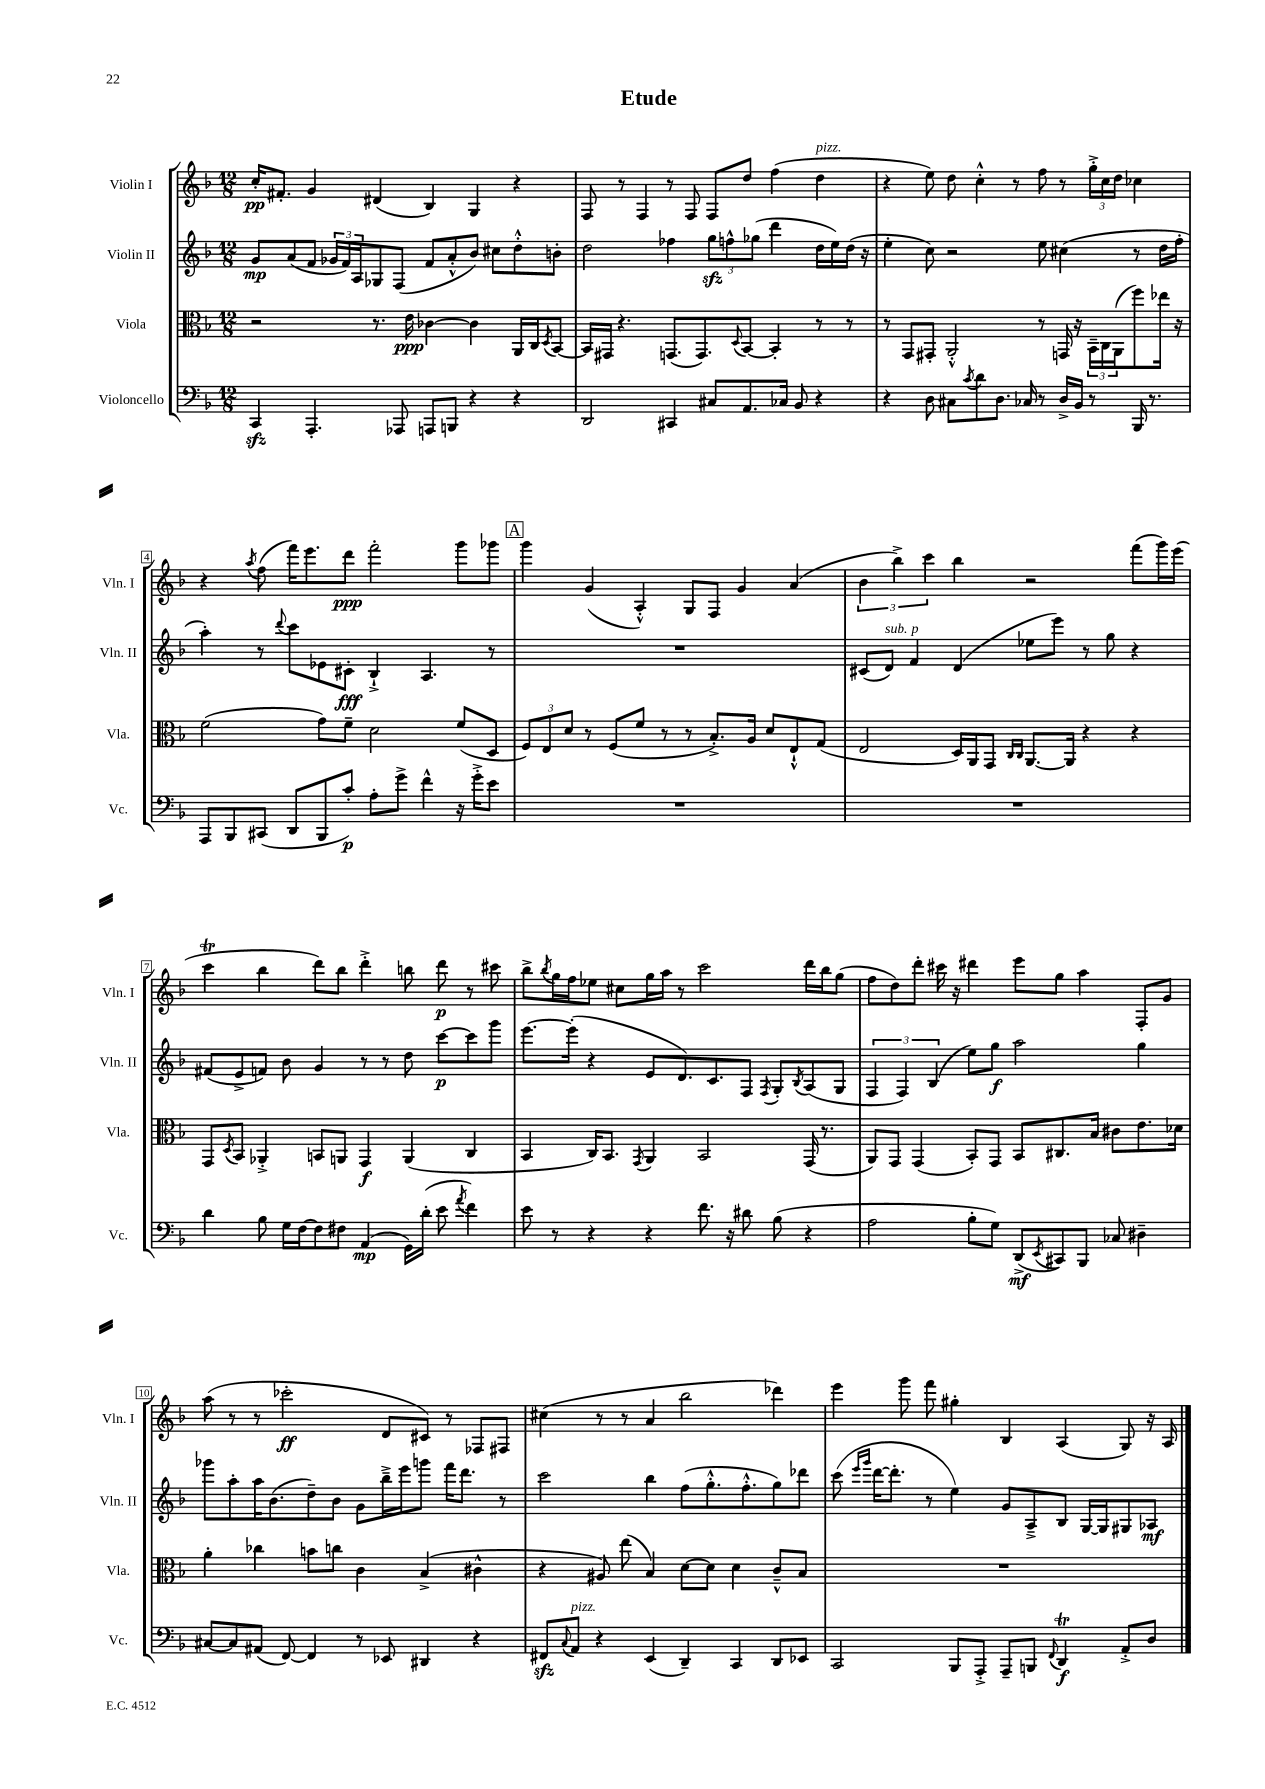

**kern	**dynam	**kern	**dynam	**kern	**dynam	**kern	**dynam
*part4	*part4	*part3	*part3	*part2	*part2	*part1	*part1
*staff4	*staff4	*staff3	*staff3	*staff2	*staff2	*staff1	*staff1
*I"Violoncello	*	*I"Viola	*	*I"Violin II	*	*I"Violin I	*
*I'Vc.	*	*I'Vla.	*	*I'Vln. II	*	*I'Vln. I	*
*clefF4	*	*clefC3	*	*clefG2	*	*clefG2	*
*k[b-]	*	*k[b-]	*	*k[b-]	*	*k[b-]	*
*M12/8	*	*M12/8	*	*M12/8	*	*M12/8	*
=1	=1	=1	=1	=1	=1	=1	=1
4CCzz/	.	2r	.	8g/L	mp	16cc'/KL	pp
.	.	.	.	.	.	8.f#X'/J	.
.	.	.	.	(8a/	.	.	.
4.AAA'/	.	.	.	8f/J	.	4g/	.
.	.	.	.	24g-X/LL	.	.	.
.	.	.	.	24f/)	.	.	.
.	.	.	.	24A/J	.	.	.
.	.	8.r	.	8G-X/	.	(4d#X/	.
8AAA-X/	.	.	.	(8F/J	.	.	.
.	.	16e\	ppp	.	.	.	.
8AAAn/L	.	[4c-X\	.	8f/L	.	4B-/)	.
8BBBn/J	.	.	.	8a'^^/	.	.	.
4r	.	4c-\]	.	8b-/J)	.	4G/	.
.	.	.	.	8cc#X\L	.	.	.
4r	.	16AA/LL	.	8dd'^^\	.	4r	.
.	.	16C/J	.	.	.	.	.
.	.	8qD/	.	.	.	.	.
.	.	[8BB-/J	.	8bn'\J	.	.	.
=2	=2	=2	=2	=2	=2	=2	=2
2DD/	.	16BB-/LL]	.	2dd\	.	8F/	.
.	.	16GG#X/JJ	.	.	.	.	.
.	.	4.r	.	.	.	8r	.
.	.	.	.	.	.	4F/	.
4CC#X/	.	(8.GGn/L	.	4ff-X\	.	8r	.
.	.	.	.	.	.	8F/	.
.	.	8.GG/)	.	.	.	.	.
8C#X/L	.	.	.	12ggzz\L	.	8F/L	.
.	.	.	.	12ffn^^\	.	.	.
.	.	8qqD/	.	.	.	.	.
8.AA/	.	[8BB-/J	.	.	.	8dd/J	.
.	.	.	.	(12gg-X\J	.	.	.
.	.	4BB-'/]	.	4ddd\	.	(4ff\	.
16C-X/Jk	.	.	.	.	.	.	.
8BB-/	.	.	.	.	.	.	.
!	!	!	!	!	!	!LO:TX:a:i:t=pizz.	!
4r	.	8r	.	16dd\LL	.	4dd\	.
.	.	.	.	16ee\)	.	.	.
.	.	8r	.	(16dd\JJ	.	.	.
.	.	.	.	16r	.	.	.
=3	=3	=3	=3	=3	=3	=3	=3
4r	.	8r	.	4ee'\	.	4r	.
.	.	8GG/L	.	.	.	.	.
8D\	.	8GG#X'/J	.	8cc\)	.	8ee\)	.
8C#X\L	.	2AA'^^/	.	2r	.	8dd\	.
8qc/	.	.	.	.	.	.	.
8d\	.	.	.	.	.	4cc'^^\	.
8.D\J	.	.	.	.	.	.	.
.	.	.	.	.	.	8r	.
16C-X/	.	.	.	.	.	.	.
8r	.	8r	.	8ee\	.	8ff\	.
16D^/LL	.	16GGn/	.	(4cc#X\	.	8r	.
16BB-/JJ	.	16r	.	.	.	.	.
8r	.	24BB-~\LL	.	.	.	24gg'^\LL	.
.	.	24C\	.	.	.	24cc\	.
.	.	(24AA\J	.	.	.	24dd\JJ	.
16BBB-/	.	8ff\)	.	8r	.	4cc-X\	.
8.r	.	.	.	.	.	.	.
.	.	16ee-X\Jk	.	16dd\LL	.	.	.
.	.	16r	.	16ff'\JJ	.	.	.
!!LO:LB:g=z
=4	=4	=4	=4	=4	=4	=4	=4
8AAA/L	.	(2f\	.	4aa'\)	.	4r	.
8BBB-/	.	.	.	.	.	.	.
.	.	.	.	.	.	8qaa/	.
(8CC#X/J	.	.	.	8r	.	(8ff\	.
.	.	.	.	8qqddd/	.	.	.
8DD/L	.	.	.	8ccc\L	.	16fff\KL)	.
.	.	.	.	.	.	8.eee\	.
8BBB-/	.	8g\L)	.	8e-X\	.	.	.
8c'/J)	p	8f~\J	.	8c#X'\J	fff	8ddd\J	ppp
8A'\L	.	2d\	.	4B-`^/	.	2fff'\	.
8g^\J	.	.	.	.	.	.	.
4f^^\	.	.	.	4.A/	.	.	.
16r	.	(8f/L	.	.	.	8ggg\L	.
16g'^\KL	.	.	.	.	.	.	.
8e\J	.	8D/J	.	8r	.	8ggg-X\J	.
!!LO:REH:place=s1:t=A
=5	=5	=5	=5	=5	=5	=5	=5
1.r	.	12F/L)	.	1.r	.	4ggg\	.
.	.	12E/	.	.	.	.	.
.	.	12d/J	.	.	.	.	.
.	.	8r	.	.	.	(4g/	.
.	.	(8F/L	.	.	.	.	.
.	.	8f/J	.	.	.	4A'^^/)	.
.	.	8r	.	.	.	.	.
.	.	8r	.	.	.	8G/L	.
.	.	8.B-'^/L)	.	.	.	8F/J	.
.	.	.	.	.	.	4g/	.
.	.	16A/Jk	.	.	.	.	.
.	.	8d/L	.	.	.	.	.
.	.	8E`^^/	.	.	.	(4a/	.
.	.	(8G/J	.	.	.	.	.
=6	=6	=6	=6	=6	=6	=6	=6
1.r	.	2E/	.	(8c#X/L	.	6b-\	.
!	!	!	!	!LO:TX:a:i:t=sub. p	!	!	!
.	.	.	.	8d/J)	.	.	.
.	.	.	.	.	.	6bb-^\)	.
.	.	.	.	4f/	.	.	.
.	.	.	.	.	.	6ccc\	.
.	.	16D/LL)	.	(4d/	.	4bb-\	.
.	.	16AA/J	.	.	.	.	.
.	.	8GG/J	.	.	.	.	.
.	.	16qqC/LL	.	.	.	.	.
.	.	16qqC/JJ	.	.	.	.	.
.	.	[8.AA/L	.	8ee-X\L	.	2r	.
.	.	.	.	8eee\J)	.	.	.
.	.	16AA/Jk]	.	.	.	.	.
.	.	4r	.	8r	.	.	.
.	.	.	.	8gg\	.	.	.
.	.	4r	.	4r	.	(8fff\L	.
.	.	.	.	.	.	16ggg\L)	.
.	.	.	.	.	.	(16eee\JJ	.
!!LO:LB:g=z
=7	=7	=7	=7	=7	=7	=7	=7
4d\	.	8GG/L	.	(8f#X/L	.	4cccT\	.
.	.	8qD/	.	.	.	.	.
.	.	8BB-/J	.	8e^/	.	.	.
8B-\	.	4AA-X'^/	.	8fn/J)	.	4bb-\	.
16G\LL	.	.	.	8b-\	.	.	.
[16F\J	.	.	.	.	.	.	.
8F\]	.	8BBn/L	.	4g/	.	8ddd\L)	.
8F#X\J	.	8AAn/J	.	.	.	8bb-\J	.
(4AA/	mp	4GG/	f	8r	.	4ddd'^\	.
.	.	.	.	8r	.	.	.
16GG\LL)	.	(4AA/	.	8dd\	.	8bbn\	.
(16d'\JJ	.	.	.	.	.	.	.
8e\	.	.	.	[8ccc\L	p	8ddd\	p
8qa/	.	.	.	.	.	.	.
4f\)	.	4C/	.	8ccc\]	.	8r	.
.	.	.	.	8ggg\J	.	8ccc#X\	.
=8	=8	=8	=8	=8	=8	=8	=8
8e\	.	4BB-/	.	[8.eee\L	.	8bb-^\L	.
.	.	.	.	.	.	8qbb-/	.
8r	.	.	.	.	.	16gg\L	.
.	.	.	.	(16eee'\Jk]	.	16ff\J	.
4r	.	16C/KL)	.	4r	.	8ee-X\J	.
.	.	8.BB-/J	.	.	.	.	.
.	.	.	.	.	.	8cc#X\L	.
.	.	8qGG/	.	.	.	.	.
4r	.	4AA/	.	8e/L	.	16gg\L	.
.	.	.	.	.	.	16aa\JJ	.
.	.	.	.	8.d/)	.	8r	.
8.f\	.	2BB-/	.	.	.	2ccc\	.
.	.	.	.	8.c/	.	.	.
16r	.	.	.	.	.	.	.
8d#X\	.	.	.	8F/J	.	.	.
.	.	.	.	8qF/	.	.	.
(8B-\	.	.	.	8G'/L	.	.	.
.	.	.	.	8qB-/	.	.	.
4r	.	(16GG/	.	(8A/	.	16ddd\LL	.
.	.	8.r	.	.	.	16bb-\J	.
.	.	.	.	8G/J	.	(8gg\J	.
=9	=9	=9	=9	=9	=9	=9	=9
2A\	.	8AA/L)	.	6F/	.	8ff\L	.
.	.	8GG/J	.	.	.	8dd\)	.
.	.	.	.	6F/)	.	.	.
.	.	(4GG/	.	.	.	8ddd'\J	.
.	.	.	.	(6B-/	.	.	.
.	.	.	.	.	.	16ccc#X\	.
.	.	.	.	.	.	16r	.
8B-'\L	.	8BB-'/L)	.	8ee\L)	.	4ddd#X\	.
8G\J)	.	8GG/J	.	8gg\J	f	.	.
(8DD^/L	mf	8BB-/L	.	2aa\	.	8eee\L	.
8qEE/	.	.	.	.	.	.	.
8CC#X/)	.	8.C#X/	.	.	.	8gg\J	.
8BBB-/J	.	.	.	.	.	4aa\	.
.	.	16B-/Jk	.	.	.	.	.
8C-X/	.	8c#X\L	.	.	.	.	.
4D#X~\	.	8.e\	.	4gg\	.	8F'/L	.
.	.	.	.	.	.	8g/J	.
.	.	16d-X\Jk	.	.	.	.	.
!!LO:LB:g=z
=10	=10	=10	=10	=10	=10	=10	=10
[8C#X/L	.	4a'\	.	8ggg-X\L	.	(8aa\	.
8C#/]	.	.	.	8aa'\	.	8r	.
(8AA#X/J	.	4cc-X\	.	16aa\K	.	8r	.
.	.	.	.	(8.b-\	.	.	.
[8FF/)	.	.	.	.	.	2ccc-X'\	ff
4FF/]	.	8bn\L	.	8dd~\)	.	.	.
.	.	8ccn\J	.	8b-\J	.	.	.
8r	.	4c\	.	8g\L	.	.	.
8EE-X/	.	.	.	16bb-~^\L	.	8d/L	.
.	.	.	.	16eee\J	.	.	.
4DD#X/	.	(4B-^/	.	8gggn\J	.	8c#X/J)	.
.	.	.	.	16fff\KL	.	8r	.
.	.	.	.	8.ddd\J	.	.	.
4r	.	4c#X^^\	.	.	.	8F-X/L	.
.	.	.	.	8r	.	8F#X/J	.
=11	=11	=11	=11	=11	=11	=11	=11
8FF#Xzz/L	.	4r	.	2ccc\	.	(4cc#X\	.
8qqC/	.	.	.	.	.	.	.
!LO:TX:a:i:t=pizz.	!	!	!	!	!	!	!
8AA/J	.	.	.	.	.	.	.
4r	.	8A#X/)	.	.	.	8r	.
.	.	(8ee\	.	.	.	8r	.
(4EE/	.	4B-/)	.	4bb-\	.	4a/	.
4DD~/)	.	[8d\L	.	(8ff\L	.	2bb-\	.
.	.	8d\J]	.	8.gg'^^\	.	.	.
4CC/	.	4d\	.	.	.	.	.
.	.	.	.	8.ff'^^\	.	.	.
8DD/L	.	8c~^^/L	.	8gg\)	.	4ddd-X\)	.
8EE-X/J	.	8B-/J	.	8ddd-X\J	.	.	.
=12	=12	=12	=12	=12	=12	=12	=12
2CC/	.	1.r	.	(8ccc\	.	4eee\	.
.	.	.	.	16qqeee/LL	.	.	.
.	.	.	.	16qqggg/JJ	.	.	.
.	.	.	.	[16ddd\KL	.	.	.
.	.	.	.	8.ddd'\J]	.	.	.
.	.	.	.	.	.	8ggg\	.
.	.	.	.	8r	.	8fff\	.
8BBB-/L	.	.	.	4ee\)	.	4gg#X'\	.
8AAA'^/J	.	.	.	.	.	.	.
8AAA~/L	.	.	.	8g/L	.	4B-/	.
8BBBn/J	.	.	.	8A~^/	.	.	.
8qqFF/	.	.	.	.	.	.	.
4DDT/	f	.	.	8B-/J	.	(4A/	.
.	.	.	.	[16G/LL	.	.	.
.	.	.	.	16G/J]	.	.	.
8AA'^/L	.	.	.	8G#X/	.	8G/)	.
8D/J	.	.	.	8A-X/J	mf	16r	.
.	.	.	.	.	.	16A/	.
==	==	==	==	==	==	==	==
*-	*-	*-	*-	*-	*-	*-	*-
